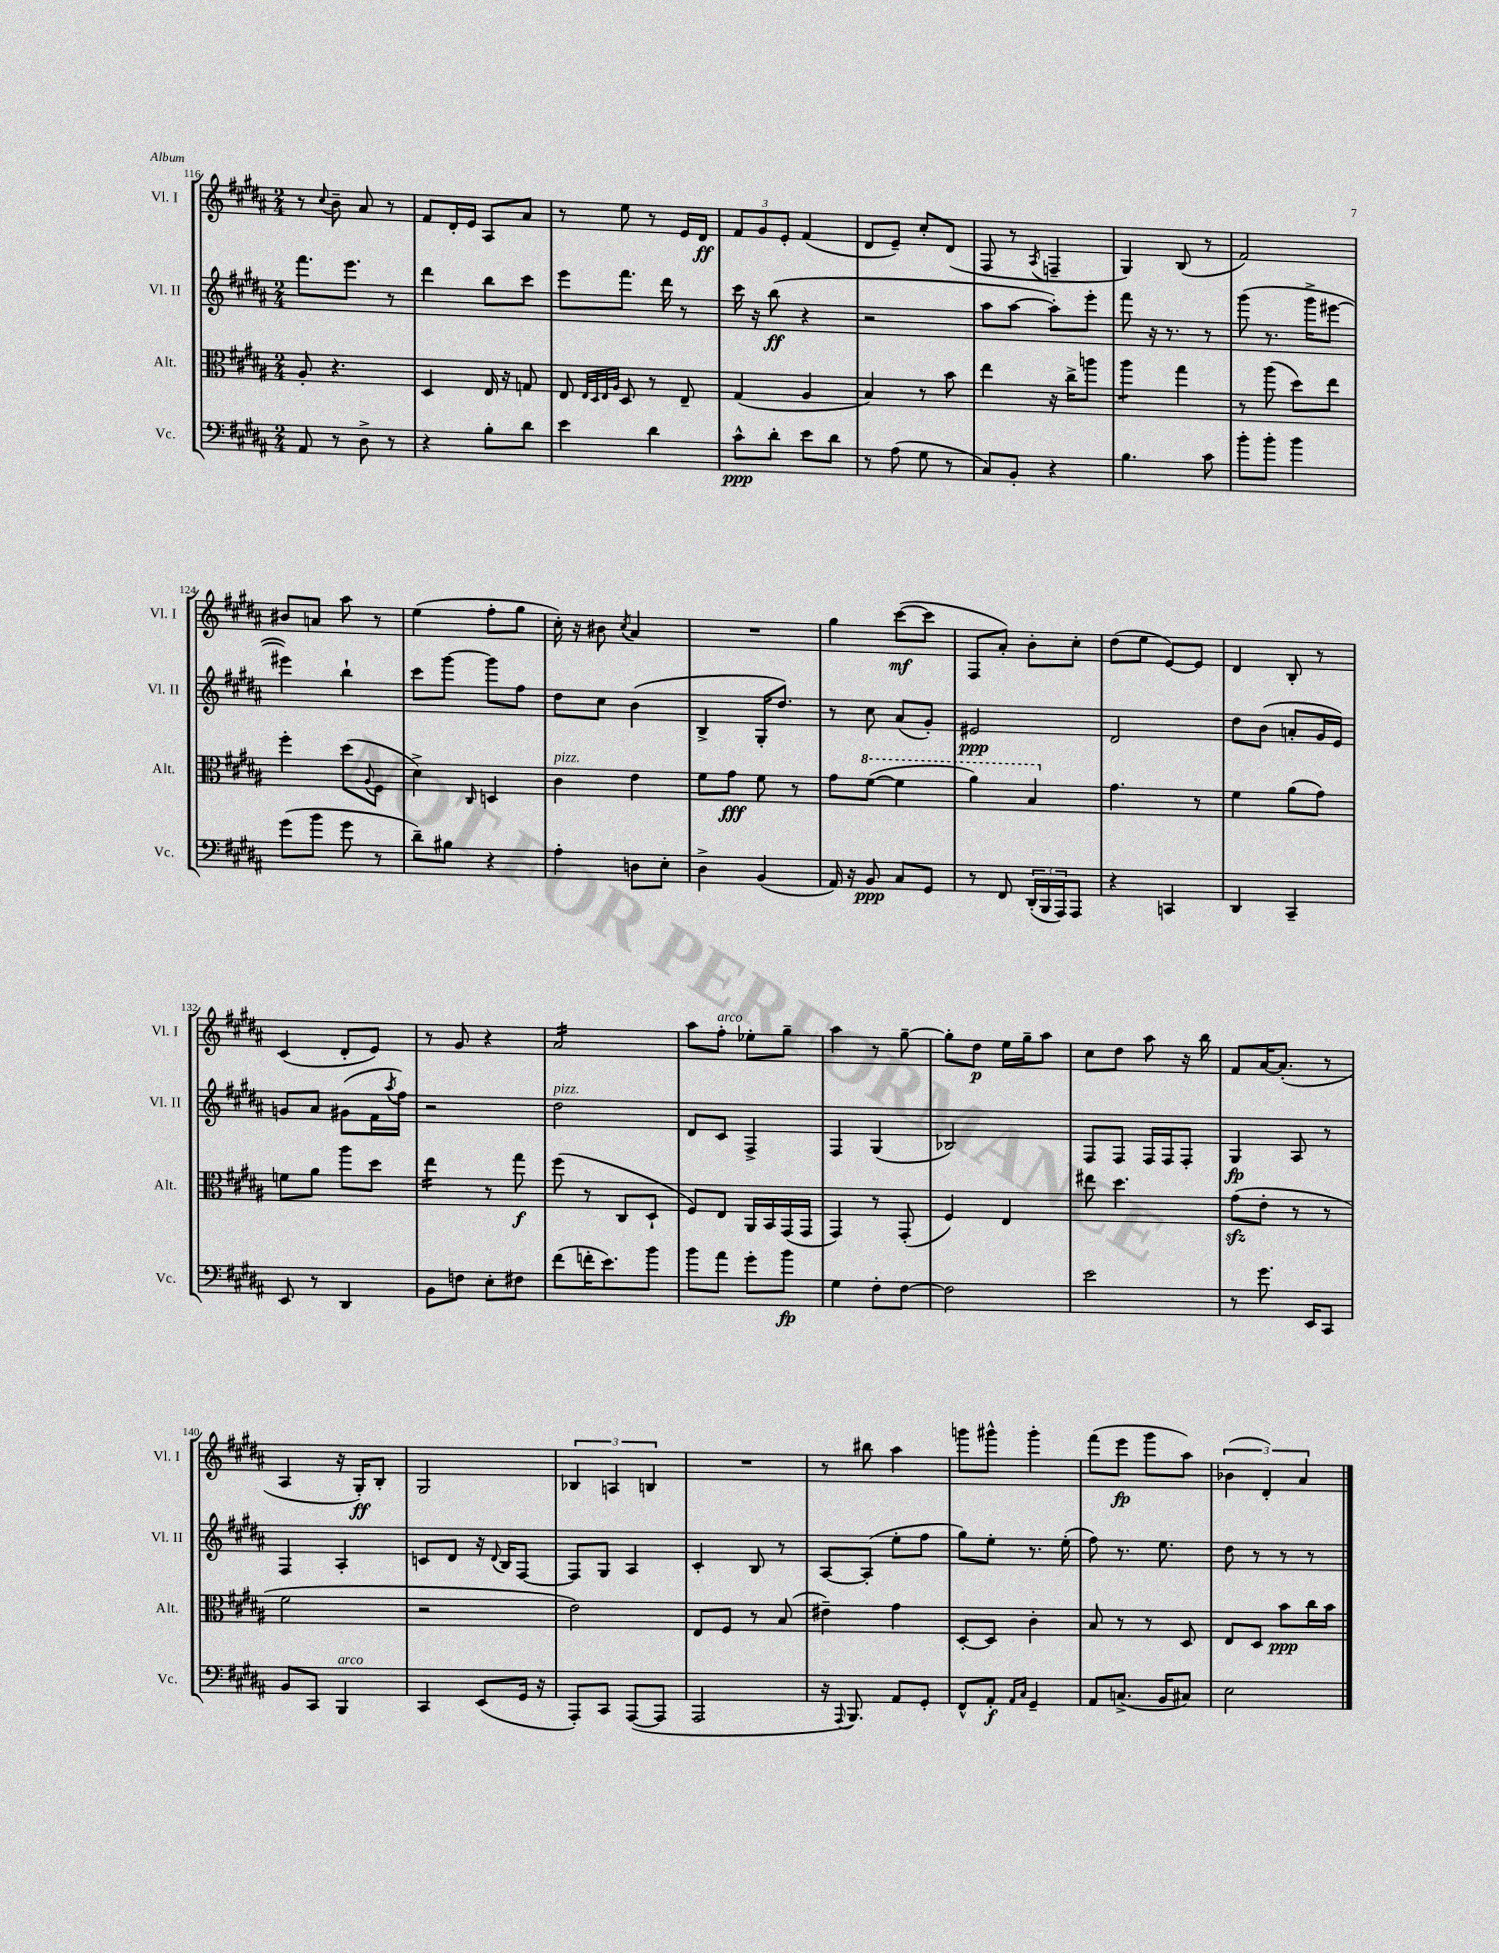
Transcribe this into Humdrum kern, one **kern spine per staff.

**kern	**dynam	**kern	**dynam	**kern	**dynam	**kern	**dynam
*part4	*part4	*part3	*part3	*part2	*part2	*part1	*part1
*staff4	*staff4	*staff3	*staff3	*staff2	*staff2	*staff1	*staff1
*I"Vc.	*	*I"Alt.	*	*I"Vl. II	*	*I"Vl. I	*
*I'Vc.	*	*I'Alt.	*	*I'Vl. II	*	*I'Vl. I	*
*clefF4	*	*clefC3	*	*clefG2	*	*clefG2	*
*k[f#c#g#d#a#]	*	*k[f#c#g#d#a#]	*	*k[f#c#g#d#a#]	*	*k[f#c#g#d#a#]	*
*M2/4	*	*M2/4	*	*M2/4	*	*M2/4	*
=116	=116	=116	=116	=116	=116	=116	=116
8AA#/	.	8A#'/	.	8.fff#\L	.	8r	.
.	.	.	.	.	.	8qqcc#/	.
8r	.	4.r	.	.	.	8b~\	.
.	.	.	.	8.eee\J	.	.	.
8D#^\	.	.	.	.	.	8a#/	.
8r	.	.	.	8r	.	8r	.
=117	=117	=117	=117	=117	=117	=117	=117
4r	.	4D#/	.	4ddd#\	.	8f#/L	.
.	.	.	.	.	.	16d#'/L	.
.	.	.	.	.	.	16e/JJ	.
8B'\L	.	16E/	.	8bb\L	.	8A#/L	.
.	.	16r	.	.	.	.	.
8d#\J	.	8Gn/	.	8ccc#\J	.	8a#/J	.
=118	=118	=118	=118	=118	=118	=118	=118
4e\	.	8E/	.	8eee\L	.	8r	.
.	.	32qqE/LLL	.	.	.	.	.
.	.	32qqD#/	.	.	.	.	.
.	.	32qqE/	.	.	.	.	.
.	.	32qqA#/JJJ	.	.	.	.	.
.	.	8D#/	.	8.fff#\J	.	8ee\	.
4d#\	.	8r	.	.	.	8r	.
.	.	.	.	16ddd#\	.	.	.
.	.	8E~/	.	8r	.	16e/LL	.
.	.	.	.	.	.	16d#/JJ	ff
=119	=119	=119	=119	=119	=119	=119	=119
8c#^^\L	ppp	(4G#/	.	16ccc#\	.	12f#/L	.
.	.	.	.	16r	.	.	.
.	.	.	.	.	.	12g#/	.
8d#'\J	.	.	.	(8bb\	ff	.	.
.	.	.	.	.	.	12e'/J	.
8e\L	.	4A#/	.	4r	.	(4f#/	.
8d#\J	.	.	.	.	.	.	.
=120	=120	=120	=120	=120	=120	=120	=120
8r	.	4B/)	.	2r	.	8d#/L	.
(8A#\	.	.	.	.	.	8e~/J)	.
8G#\	.	8r	.	.	.	8cc#'/L	.
8r	.	8b\	.	.	.	(8d#/J	.
=121	=121	=121	=121	=121	=121	=121	=121
8C#/L)	.	4ee\	.	8aa#\L	.	8F#/	.
8BB'/J	.	.	.	[8aa#\J	.	8r	.
.	.	.	.	.	.	8qA#/	.
4r	.	16r	.	8aa#'\L])	.	4Fn~/	.
.	.	16cc#^\KL	.	.	.	.	.
.	.	8aan\J	.	8eee'\J	.	.	.
=122	=122	=122	=122	=122	=122	=122	=122
*	*	*tremolo	*	*	*	*	*
4.B\	.	8aa#\L	.	8fff#\	.	4G#/)	.
.	.	8aa#\J	.	16r	.	.	.
*	*	*Xtremolo	*	*	*	*	*
.	.	.	.	8.r	.	.	.
.	.	4gg#\	.	.	.	(8B/	.
8c#\	.	.	.	8r	.	8r	.
=123	=123	=123	=123	=123	=123	=123	=123
8b'\L	.	8r	.	(8ggg#\	.	2f#/)	.
8b'\J	.	(8aa#\	.	8.r	.	.	.
4b\	.	8dd#\L)	.	.	.	.	.
.	.	.	.	16ggg#^\KL	.	.	.
.	.	8ee\J	.	[8eee#X\J	.	.	.
!!LO:LB:g=z
=124	=124	=124	=124	=124	=124	=124	=124
(8g#\L	.	4ff#'\	.	4eee#X\])	.	8b#X/L	.
8b\J	.	.	.	.	.	8an/J	.
8g#\	.	(8dd#\L	.	4bb`\	.	8aa#\	.
.	.	8qqA#/	.	.	.	.	.
8r	.	8F#\J	.	.	.	8r	.
=125	=125	=125	=125	=125	=125	=125	=125
8d#~\L)	.	4d#^\)	.	8ccc#\L	.	(4ee\	.
8B#X\J	.	.	.	[8ggg#\J	.	.	.
.	.	16qqC#/	.	.	.	.	.
4r	.	4Dn/	.	8ggg#\L]	.	8ff#'\L	.
.	.	.	.	8ff#\J	.	8gg#\J	.
=126	=126	=126	=126	=126	=126	=126	=126
!	!	!LO:TX:a:i:t=pizz.	!	!	!	!	!
4A#'\	.	4c#\	.	8dd#\L	.	16cc#'\)	.
.	.	.	.	.	.	16r	.
.	.	.	.	8cc#\J	.	8b#X\	.
.	.	.	.	.	.	8qcc#/	.
8Dn\L	.	4e\	.	(4b\	.	4a#/	.
8E'\J	.	.	.	.	.	.	.
=127	=127	=127	=127	=127	=127	=127	=127
4D#^\	.	8f#\L	.	4B^/	.	2r	.
.	.	8g#\J	fff	.	.	.	.
(4BB/	.	8f#\	.	16G#'/KL	.	.	.
.	.	.	.	8.dd#/J)	.	.	.
.	.	8r	.	.	.	.	.
=128	=128	=128	=128	=128	=128	=128	=128
16AA#/)	.	8g#\L	.	8r	.	4gg#\	.
16r	.	.	.	.	.	.	.
*	*	*8va	*	*	*	*	*
8BB/	ppp	([8ff#\J	.	8cc#\	.	.	.
8C#/L	.	4ff#\]	.	(8a#/L	.	([8ccc#\L	mf
8GG#/J	.	.	.	8g#'/J)	.	8ccc#\J]	.
=129	=129	=129	=129	=129	=129	=129	=129
8r	.	4aa#\)	.	2e#X/	ppp	8F#/L	.
8FF#/	.	.	.	.	.	8a#'/J)	.
(24DD#'/LL	.	4b/	.	.	.	8b'\L	.
24BBB/	.	.	.	.	.	.	.
24AAA#/J)	.	.	.	.	.	.	.
8AAA#/J	.	.	.	.	.	8cc#'\J	.
=130	=130	=130	=130	=130	=130	=130	=130
*	*	*X8va	*	*	*	*	*
4r	.	4.g#\	.	2d#/	.	(8dd#\L	.
.	.	.	.	.	.	8ee\J	.
4CCn/	.	.	.	.	.	[8e/L)	.
.	.	8r	.	.	.	8e/J]	.
=131	=131	=131	=131	=131	=131	=131	=131
4DD#/	.	4f#\	.	8dd#\L	.	4d#/	.
.	.	.	.	(8b\J	.	.	.
4CC#~/	.	(8a#\L	.	8an'/L	.	8B'/	.
.	.	8g#\J)	.	16g#/L	.	8r	.
.	.	.	.	16e/JJ)	.	.	.
!!LO:LB:g=z
=132	=132	=132	=132	=132	=132	=132	=132
8EE/	.	8fn\L	.	8gn/L	.	(4c#/	.
8r	.	8a#\J	.	8a#/J	.	.	.
4DD#/	.	8aa#\L	.	(8g#X\L	.	8d#'/L	.
.	.	8dd#\J	.	16f#\L	.	8e/J)	.
.	.	.	.	8qaa#/	.	.	.
.	.	.	.	16ff#\JJ)	.	.	.
=133	=133	=133	=133	=133	=133	=133	=133
*	*	*tremolo	*	*	*	*	*
8BB\L	.	16ee\LL	.	2r	.	8r	.
.	.	16ee\	.	.	.	.	.
8Fn\J	.	16ee\	.	.	.	8g#/	.
.	.	16ee\JJ	.	.	.	.	.
*	*	*Xtremolo	*	*	*	*	*
8E'\L	.	8r	.	.	.	4r	.
8F#X\J	.	8gg#\	f	.	.	.	.
=134	=134	=134	=134	=134	=134	=134	=134
!	!	!	!	!LO:TX:a:i:t=pizz.	!	!	!
*	*	*	*	*	*	*tremolo	*
(8f#\L	.	(8ff#\	.	2dd#\	.	16a#/LL	.
.	.	.	.	.	.	16a#/	.
16fn'\K	.	8r	.	.	.	16a#/	.
8.e\)	.	.	.	.	.	16a#/	.
.	.	8C#/L	.	.	.	16a#/	.
.	.	.	.	.	.	16a#/	.
8b\J	.	8D#`/J	.	.	.	16a#/	.
.	.	.	.	.	.	16a#/JJ	.
*	*	*	*	*	*	*Xtremolo	*
=135	=135	=135	=135	=135	=135	=135	=135
8b\L	.	8F#/L)	.	8d#/L	.	8aa#\L	.
!	!	!	!	!	!	!LO:TX:a:i:t=arco	!
8a#\J	.	8E/J	.	8c#/J	.	8ff#'\J	.
8g#'\L	.	16AA#/LL	.	4F#^/	.	8ee-X'\L	.
.	.	16BB/	.	.	.	.	.
8b\J	fp	(16GG#/	.	.	.	8gg#~\J	.
.	.	16GG#/JJ	.	.	.	.	.
=136	=136	=136	=136	=136	=136	=136	=136
4G#\	.	4GG#/)	.	4F#/	.	4aa#\	.
8F#'\L	.	8r	.	(4G#/	.	8r	.
[8F#\J	.	(8GG#'/	.	.	.	[8gg#~\	.
=137	=137	=137	=137	=137	=137	=137	=137
2F#\]	.	4F#/)	.	2B-X/)	.	8gg#'\L]	.
.	.	.	.	.	.	8dd#\J	p
.	.	4E/	.	.	.	16ee\LL	.
.	.	.	.	.	.	16gg#~\J	.
.	.	.	.	.	.	8aa#\J	.
=138	=138	=138	=138	=138	=138	=138	=138
2e\	.	8ee#X\	.	8F#/L	.	8cc#\L	.
.	.	4.dd#\	.	8F#/J	.	8dd#\J	.
.	.	.	.	16F#/LL	.	8aa#\	.
.	.	.	.	16F#/J	.	.	.
.	.	.	.	8F#'/J	.	16r	.
.	.	.	.	.	.	16bb\	.
=139	=139	=139	=139	=139	=139	=139	=139
8r	.	(8g#zz\L	.	4G#/	fp	8f#/L	.
8.g#\	.	8e'\J	.	.	.	[16a#/K	.
.	.	.	.	.	.	(8.a#'/J]	.
.	.	8r	.	8A#/	.	.	.
16EE/KL	.	.	.	.	.	.	.
8CC#/J	.	8r	.	8r	.	8r	.
!!LO:LB:g=z
=140	=140	=140	=140	=140	=140	=140	=140
8BB/L	.	2f#\	.	4F#/	.	4A#/	.
8CC#/J	.	.	.	.	.	.	.
!LO:TX:a:i:t=arco	!	!	!	!	!	!	!
4BBB/	.	.	.	4A#'/	.	16r	.
.	.	.	.	.	.	16G#'/KL)	ff
.	.	.	.	.	.	8B'/J	.
=141	=141	=141	=141	=141	=141	=141	=141
4CC#/	.	2r	.	8cn/L	.	2G#/	.
.	.	.	.	8d#/J	.	.	.
(8EE/L	.	.	.	16r	.	.	.
.	.	.	.	8qqd#/	.	.	.
.	.	.	.	16B/KL	.	.	.
16GG#/Jk	.	.	.	[8F#/J	.	.	.
16r	.	.	.	.	.	.	.
=142	=142	=142	=142	=142	=142	=142	=142
8AAA#'/L)	.	2e\)	.	8F#/L]	.	6B-X/	.
8CC#/J	.	.	.	8G#/J	.	.	.
.	.	.	.	.	.	6An/	.
([8AAA#/L	.	.	.	4A#/	.	.	.
.	.	.	.	.	.	6Bn/	.
8AAA#/J]	.	.	.	.	.	.	.
=143	=143	=143	=143	=143	=143	=143	=143
2AAA#/	.	8E/L	.	4c#'/	.	2r	.
.	.	8F#/J	.	.	.	.	.
.	.	8r	.	8B/	.	.	.
.	.	(8B/	.	8r	.	.	.
=144	=144	=144	=144	=144	=144	=144	=144
16r	.	4e#X~\)	.	[8A#/L	.	8r	.
8qqAAA#/	.	.	.	.	.	.	.
8.BBB/)	.	.	.	.	.	.	.
.	.	.	.	(8A#'/J]	.	8bb#X\	.
8AA#/L	.	4g#\	.	8ee'\L	.	4aa#\	.
8GG#'/J	.	.	.	8ff#\J	.	.	.
=145	=145	=145	=145	=145	=145	=145	=145
8FF#^^/L	.	[8D#'/L	.	8gg#\L)	.	8gggn\L	.
8AA#'/J	f	8D#/J]	.	8ee'\J	.	8ggg#X^^\J	.
16qqAA#/LL	.	.	.	.	.	.	.
16qqC#/JJ	.	.	.	.	.	.	.
4GG#~/	.	4c#'\	.	8.r	.	4ggg#'\	.
.	.	.	.	(16ee'\	.	.	.
=146	=146	=146	=146	=146	=146	=146	=146
8AA#/L	.	8B/	.	8ff#\)	.	(8fff#\L	.
(8.Cn^/J	.	8r	.	8.r	.	8eee\J	fp
.	.	8r	.	.	.	8ggg#\L	.
16BB/KL	.	.	.	8.ee\	.	.	.
8C#X/J)	.	8D#/	.	.	.	8aa#\J)	.
=147	=147	=147	=147	=147	=147	=147	=147
2E\	.	8E/L	.	8dd#\	.	(6b-X\	.
.	.	8D#/J	.	8r	.	.	.
.	.	.	.	.	.	6d#'/)	.
.	.	8b\L	ppp	8r	.	.	.
.	.	.	.	.	.	6a#/	.
.	.	16cc#\L	.	8r	.	.	.
.	.	16b\JJ	.	.	.	.	.
==	==	==	==	==	==	==	==
*-	*-	*-	*-	*-	*-	*-	*-
